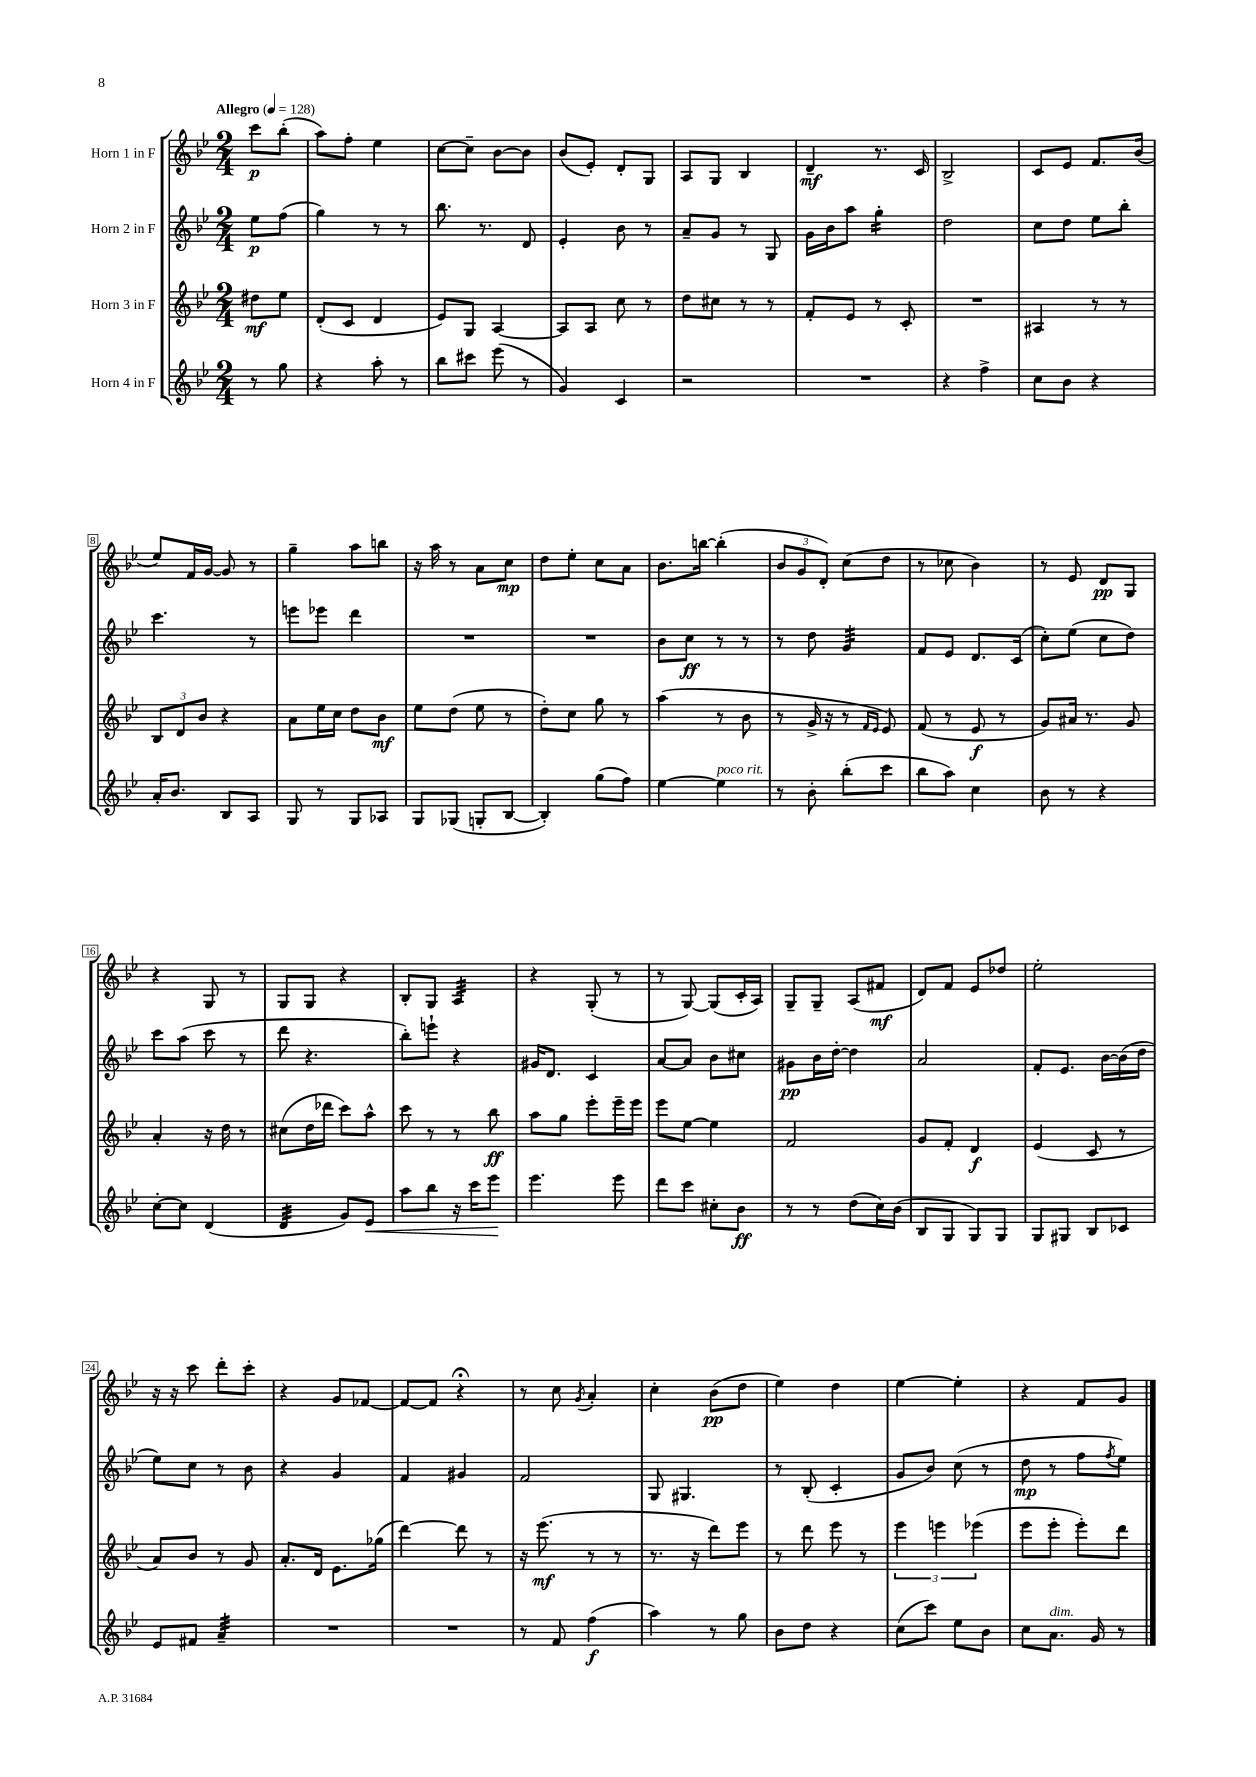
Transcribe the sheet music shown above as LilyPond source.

<<
\new StaffGroup <<
\new Staff = "s0" \with { instrumentName = "Horn 1 in F" } {
    \clef treble \key bes \major \numericTimeSignature \time 2/4 \partial 4 \tempo "Allegro" 4 = 128
    c'''8\p bes''8-.( |
    a''8) f''8-. ees''4 |
    c''8~ c''8-- bes'8~ bes'8 |
    bes'8( ees'8-.) d'8-. g8 |
    a8 g8 bes4 |
    d'4--\mf r8. c'16 |
    bes2-> |
    c'8 ees'8 f'8. bes'16( |
    ees''8) f'16 g'16~ g'8 r8 |
    g''4-- a''8 b''8 |
    r16 a''16 r8 a'8 c''8\mp |
    d''8 ees''8-. c''8 a'8 |
    bes'8. b''16~ b''4-.( |
    \tuplet 3/2 { bes'8 g'8 d'8-.) } c''8( d''8 |
    r8 ces''8 bes'4) |
    r8 ees'8 d'8\pp g8 |
    r4 g8 r8 |
    g8 g8 r4 |
    bes8-. g8 a4:32 |
    r4 g8-.( r8 |
    r8 g8~) g8( c'16-. a16) |
    g8-- g8-- a8( fis'8\mf |
    d'8) f'8 ees'8 des''8 |
    ees''2-. |
    r16 r16 c'''8 d'''8-. c'''8-. |
    r4 g'8 fes'8~ |
    fes'8~ fes'8 r4\fermata |
    r8 c''8 \acciaccatura { g'8 } a'4-. |
    c''4-. bes'8\pp( d''8 |
    ees''4) d''4 |
    ees''4~ ees''4-. |
    r4 f'8 g'8 \bar "|." |
}
\new Staff = "s1" \with { instrumentName = "Horn 2 in F" } {
    \clef treble \key bes \major \numericTimeSignature \time 2/4 \partial 4
    ees''8\p f''8( |
    g''4) r8 r8 |
    bes''8. r8. d'8 |
    ees'4-. bes'8 r8 |
    a'8-- g'8 r8 g8 |
    g'16 bes'16 a''8 g''4:16-. |
    d''2 |
    c''8 d''8 ees''8 bes''8-. |
    c'''4. r8 |
    e'''8 ees'''8 d'''4 |
    R2 |
    R2 |
    bes'8 c''8\ff r8 r8 |
    r8 d''8 g'4:32 |
    f'8 ees'8 d'8. c'16( |
    c''8-.) ees''8( c''8 d''8) |
    c'''8 a''8( c'''8 r8 |
    d'''8 r4. |
    bes''8-.) e'''8-! r4 |
    gis'16 d'8. c'4 |
    a'8~ a'8 bes'8 cis''8 |
    gis'8\pp bes'16 d''16~-. d''4 |
    a'2 |
    f'8-. ees'8. bes'16~ bes'16( d''16 |
    ees''8) c''8 r8 bes'8 |
    r4 g'4 |
    f'4 gis'4 |
    f'2 |
    g8 gis4. |
    r8 bes8-.( c'4-. |
    g'8 bes'8) c''8( r8 |
    d''8\mp r8 f''8 \acciaccatura { f''8 } ees''8) \bar "|." |
}
\new Staff = "s2" \with { instrumentName = "Horn 3 in F" } {
    \clef treble \key bes \major \numericTimeSignature \time 2/4 \partial 4
    dis''8\mf ees''8 |
    d'8-.( c'8 d'4 |
    ees'8) g8 a4~ |
    a8 a8 c''8 r8 |
    d''8 cis''8 r8 r8 |
    f'8-. ees'8 r8 c'8-. |
    R2 |
    ais4 r8 r8 |
    \tuplet 3/2 { bes8 d'8 bes'8 } r4 |
    a'8 ees''16 c''16 d''8 bes'8\mf |
    ees''8 d''8( ees''8 r8 |
    d''8-.) c''8 g''8 r8 |
    a''4( r8 bes'8 |
    r8 g'16-> r16 r8 \grace { f'16 ees'16 } ees'8) |
    f'8( r8 ees'8\f r8 |
    g'8) ais'16 r8. g'8 |
    a'4-. r16 d''16 r8 |
    cis''8( d''16 des'''16 c'''8) a''8-^ |
    c'''8 r8 r8 bes''8\ff |
    a''8 g''8 ees'''8-. ees'''16-- ees'''16 |
    ees'''8 ees''8~ ees''4 |
    f'2 |
    g'8 f'8-. d'4\f |
    ees'4( c'8 r8 |
    a'8) bes'8 r8 g'8 |
    a'8.-. d'16 ees'8. ges''16( |
    d'''4~) d'''8 r8 |
    r16 ees'''8.\mf( r8 r8 |
    r8. r16 d'''8) ees'''8 |
    r8 d'''8 ees'''8 r8 |
    \tuplet 3/2 { ees'''4 e'''4 ees'''4( } |
    ees'''8 ees'''8-. ees'''8-.) d'''8 \bar "|." |
}
\new Staff = "s3" \with { instrumentName = "Horn 4 in F" } {
    \clef treble \key bes \major \numericTimeSignature \time 2/4 \partial 4
    r8 g''8 |
    r4 a''8-. r8 |
    bes''8 cis'''8 ees'''8( r8 |
    g'4) c'4 |
    r2 |
    R2 |
    r4 f''4-> |
    c''8 bes'8 r4 |
    a'16-. bes'8. bes8 a8 |
    g8 r8 g8 aes8 |
    g8 ges8( g8-. bes8~ |
    bes4-.) g''8( f''8) |
    ees''4~ ees''4^\markup { \italic "poco rit." } |
    r8 bes'8-. bes''8-.( c'''8 |
    bes''8 a''8) c''4 |
    bes'8 r8 r4 |
    c''8~-. c''8 d'4( |
    d'4:32 g'8) ees'8\< |
    a''8 bes''8 r16 c'''16 ees'''8\! |
    ees'''4. ees'''8 |
    d'''8 c'''8 cis''8-. bes'8\ff |
    r8 r8 d''8( c''16) bes'16( |
    bes8 g8 g8) g8 |
    g8 gis8 bes8 ces'8 |
    ees'8 fis'8 a'4:32-- |
    R2 |
    R2 |
    r8 f'8 f''4\f( |
    a''4) r8 g''8 |
    bes'8 d''8 r4 |
    c''8( c'''8) ees''8 bes'8 |
    c''8 a'8.^\markup { \italic "dim." } g'16 r8 \bar "|." |
}
>>
>>
\layout { \context { \Score \override BarNumber.stencil = #(make-stencil-boxer 0.1 0.3 ly:text-interface::print) } }
